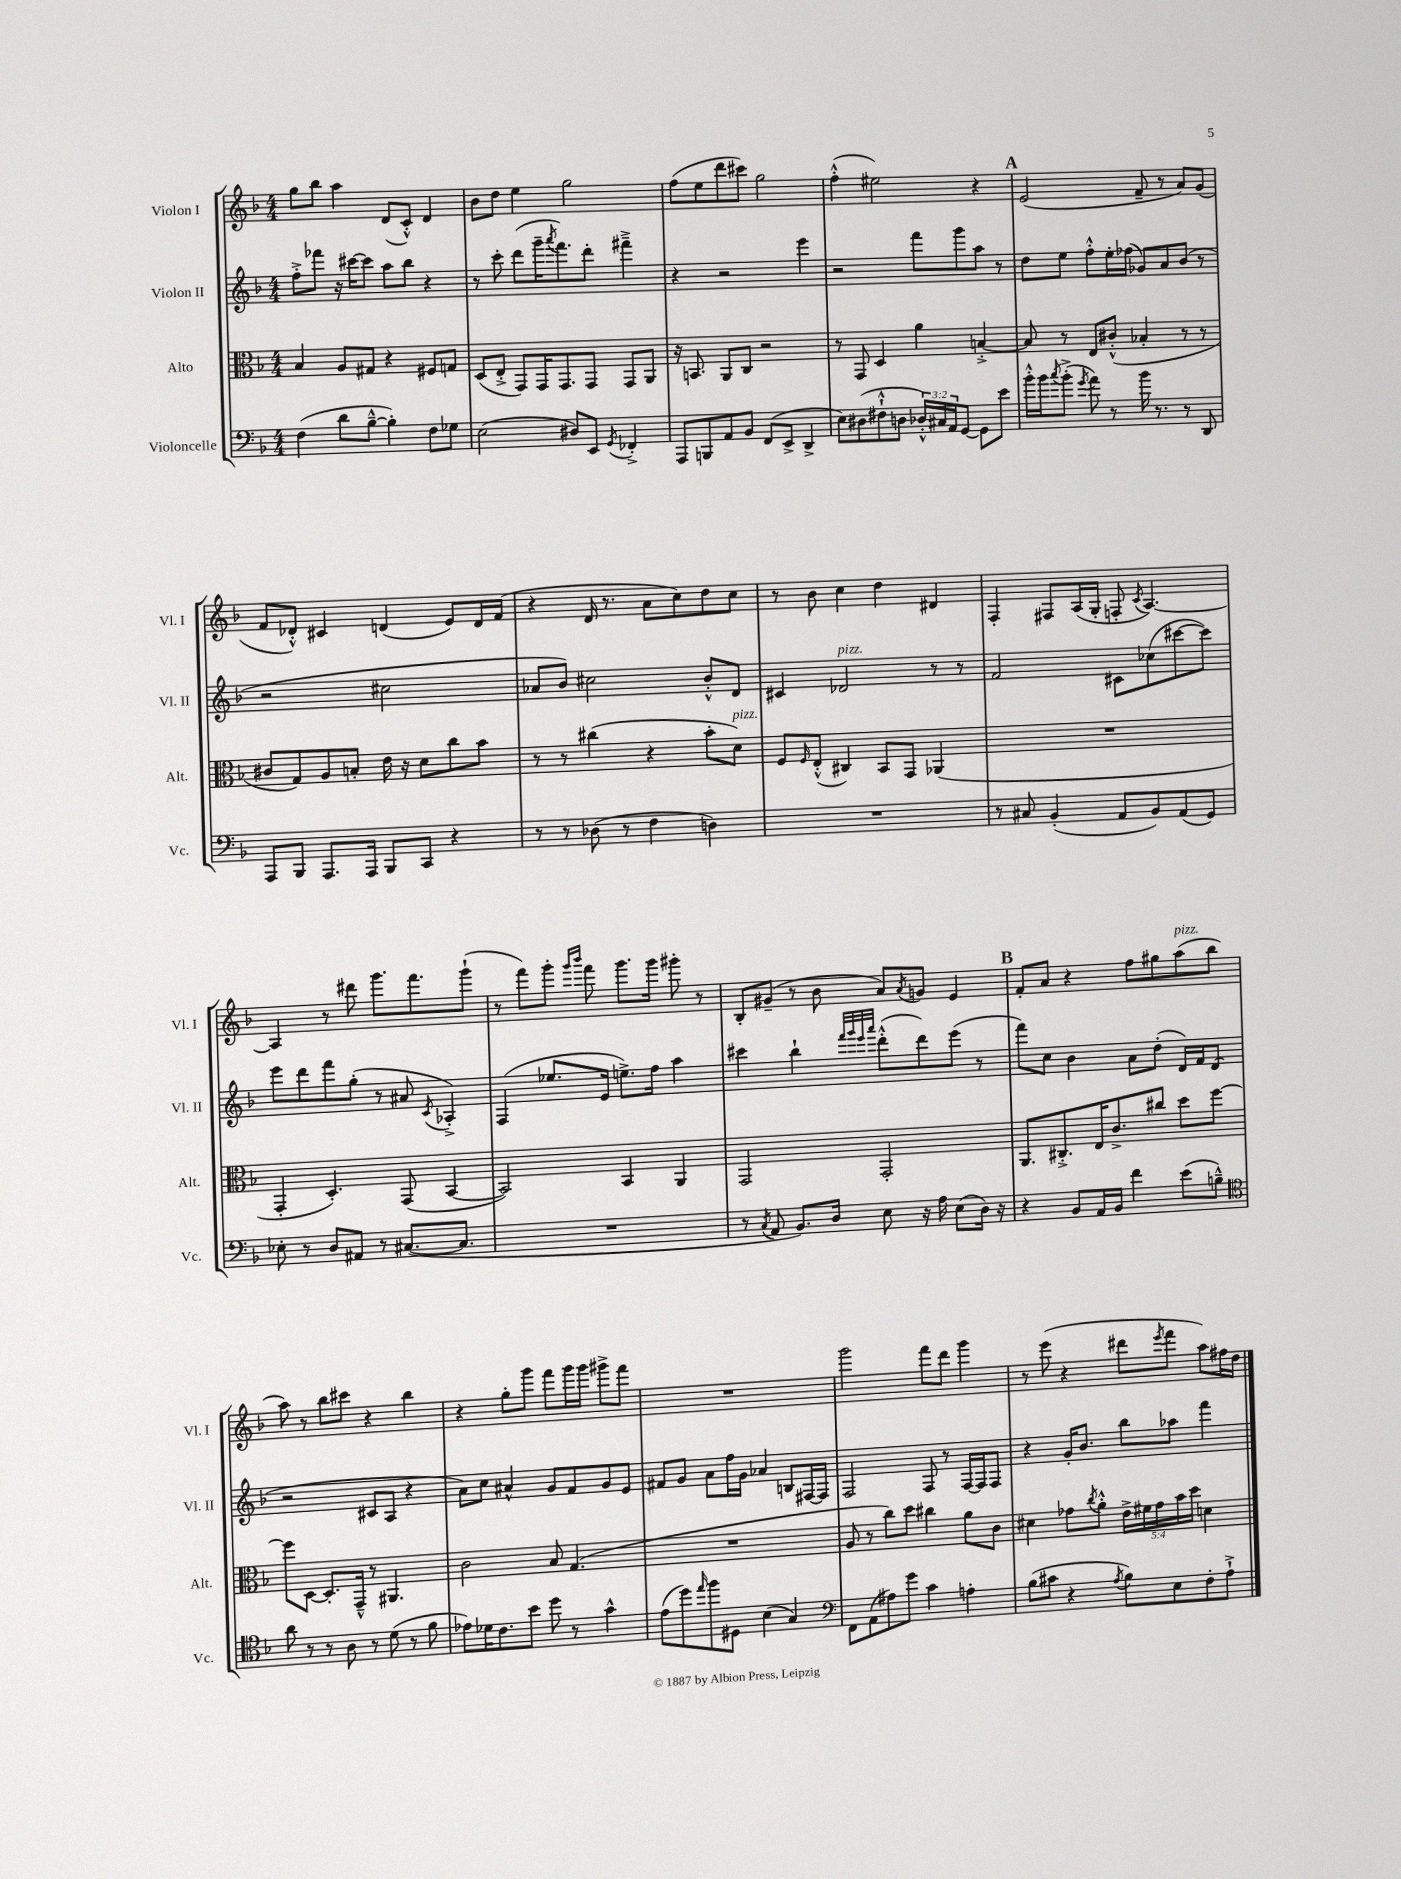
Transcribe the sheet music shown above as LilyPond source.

<<
\new StaffGroup <<
\new Staff = "s0" \with { instrumentName = "Violon I" shortInstrumentName = "Vl. I" } {
    \clef treble \key f \major \numericTimeSignature \time 4/4
    g''8 bes''8 a''4 d'8( c'8-.-^) d'4 |
    bes'8 d''8 e''4 g''2 |
    f''8( e''8 d'''8 cis'''8) g''2 |
    f''4-.-^( eis''2) r4 |
    \mark \markup { \bold "A" } e'2( f'8-- r8 a'8) g'8( |
    f'8 des'8-.-^) cis'4 d'4( e'8) d'16 f'16( |
    r4 d'16 r8. a'8 c''8) d''8 c''8 |
    r8 bes'8 c''4 d''4 dis'4 |
    f4-. fis8 a16( g16-. f8-. \acciaccatura { c'8 } a4.~) |
    a4 r8 dis'''8 g'''8. f'''8. g'''8-!( |
    r8 f'''8) g'''8-. \grace { g'''16 bes'''16 } f'''8 g'''8. g'''16 gis'''8-. r8 |
    bes8-. gis'8--( r8 bes'8 a'8) \acciaccatura { a'8 } g'8 e'4 |
    \mark \markup { \bold "B" } f'8-. a'8 r4 f''8 gis''8 a''8^\markup { \italic "pizz." }( bes''8 |
    a''8) r8 bes''8 cis'''8 r4 bes''4 |
    r4 g''8-. g'''8 f'''8 g'''16 g'''16 gis'''8-> f'''8 |
    R1 |
    g'''2 f'''8 d'''8 g'''4 |
    r8 e'''8( r4 dis'''8 \acciaccatura { e'''8 } f'''8 a''8) fis''16 d''16 \bar "|." |
}
\new Staff = "s1" \with { instrumentName = "Violon II" shortInstrumentName = "Vl. II" } {
    \clef treble \key f \major \numericTimeSignature \time 4/4
    f''8-.-> fes'''8 r16 cis'''16~ cis'''8 a''8 bes''8 r4 |
    r8 c'''8-. d'''8( g'''16-- \acciaccatura { a'''8 } f'''8.) d'''8-. fis'''4---> |
    r4 r2 e'''4 |
    r2 f'''8 g'''8 a''8 r8 |
    \mark \markup { \bold "A" } d''8 e''8 f''8-.-^ e''16-. fes''16( ges'8) a'8 bes'8( r8 |
    r2 cis''2 |
    aes'8 bes'8) cis''2 bes'8-.-^ d'8 |
    cis'4 des'2^\markup { \italic "pizz." } r8 r8 |
    f'2 cis'8 ces''8( cis'''8~ cis'''8) |
    e'''8 d'''8 f'''8 g''8-.( r8 ais'8 \acciaccatura { c'8 } aes4-.->) |
    f4( ees''8. e'16 e''8.->) f''16 a''4 |
    cis'''4 bes''4-! \grace { f'''32 g'''32 e'''32 a'''32 } d'''8-.-^( d'''8) e'''8( r8 |
    \mark \markup { \bold "B" } f'''8) c''8 bes'4 a'8 d''8-.( d'16) f'16 d'8( |
    r2 cis'8 a8 r4 |
    a'8) c''8 ais'4-^ g'8 f'8 g'8 e'8 |
    fis'8 g'8 a'8 f''16 g'16 aes'4 b8 fis16~ fis16 |
    f2 f8 r8 f16~ f16 f8 |
    r4 g'16-. bes'8. bes''8 aes''8 f'''4 \bar "|." |
}
\new Staff = "s2" \with { instrumentName = "Alto" shortInstrumentName = "Alt." } {
    \clef alto \key f \major \numericTimeSignature \time 4/4 \override Staff.TupletNumber.text = #tuplet-number::calc-fraction-text
    bes4 a8 gis8 r4 fis8 g8 |
    d8( e8-.-> g,8) g,16 g,8. g,8 g,8 a,8 |
    r16 b,8. a,8 c8 r2 |
    r8 g,8 d4 a'4 b4~-.-> |
    \mark \markup { \bold "A" } b8 r8 e8 cis'8-.-^( bes4-. r8 r8 |
    cis'8 g8) a8 b8-. e'16 r16 d'8 c''8 bes'8 |
    r8 r8 cis''4( r4 bes'8-. d'8^\markup { \italic "pizz." }) |
    f8 \grace { f16 } e8-.-^( cis4) bes,8 g,8 aes,4( |
    R1 |
    g,4-. d4.-.) g,8( bes,4~ |
    bes,2) bes,4 a,4 |
    g,2 g,2-. |
    \mark \markup { \bold "B" } a,8. cis8.-.-> e16 c'8.-> cis''8 d''8 f''8~ |
    f''8 d8~ d8.-. g,16---^ r8 ais,4. |
    c'2 bes8 g4.( |
    R1 |
    a8 r8 c''8) d''8 cis''4 a'8 c'8 |
    dis'4 ges'8 \acciaccatura { c''8 } a'8-.-^ \tuplet 5/4 { e'16-> fis'16 ges'16 bes'16 d''16 } d'4 \bar "|." |
}
\new Staff = "s3" \with { instrumentName = "Violoncelle" shortInstrumentName = "Vc." } {
    \clef bass \key f \major \numericTimeSignature \time 4/4 \override Staff.TupletNumber.text = #tuplet-number::calc-fraction-text
    f4( d'8 bes8~---^ bes4-.) f8 ges8 |
    e2( dis8) e,8 \acciaccatura { g,8 } fes,4-.-> |
    a,,8 b,,8 a,8 bes,8 f,8( e,8-> d,4-> |
    e8) dis8( fis8-!-^ d8 \tuplet 3/2 { des16-.-^) cis16 a,16 } g,8~ g,8 e'8 |
    \mark \markup { \bold "A" } bes'16-.-^ bes'16 \acciaccatura { c''8 } bes'8-.->( \acciaccatura { g'8 } a'8) r8 bes'16 r8. r8 d,8 |
    a,,8 bes,,8 a,,8. a,,16 bes,,8 c,8 r4 |
    r8 r8 des8( r8 f4 d4) |
    R1 |
    r8 cis8 bes,4-.( a,8 bes,8) a,8( g,8) |
    ees8-. r8 d8 ais,8 r8 cis8.~( cis8. |
    R1 |
    r8 \acciaccatura { c8 } a,8 bes,8.) d16 e8 r16 a16 e8( d16) r16 |
    \mark \markup { \bold "B" } r4 bes,8 a,16 bes,16 f'4 e'8( b8---^) |
    \clef tenor a'8 r8 r8 a8 r8 d'8( r8 f'8 |
    ees'8) des'16 c'8. bes'8 d''8 r8 g'4-^ |
    e'8( d''8) \grace { e''16 } f''8 dis8 bes4( g4) |
    \clef bass f,8 a,8( ais8) g'8 c'4 a4-. |
    bes8( cis'8 r4 \acciaccatura { a8 } bes8) e8 f8-. a8-!-> \bar "|." |
}
>>
>>
\layout { \context { \Score \remove "Bar_number_engraver" } }
